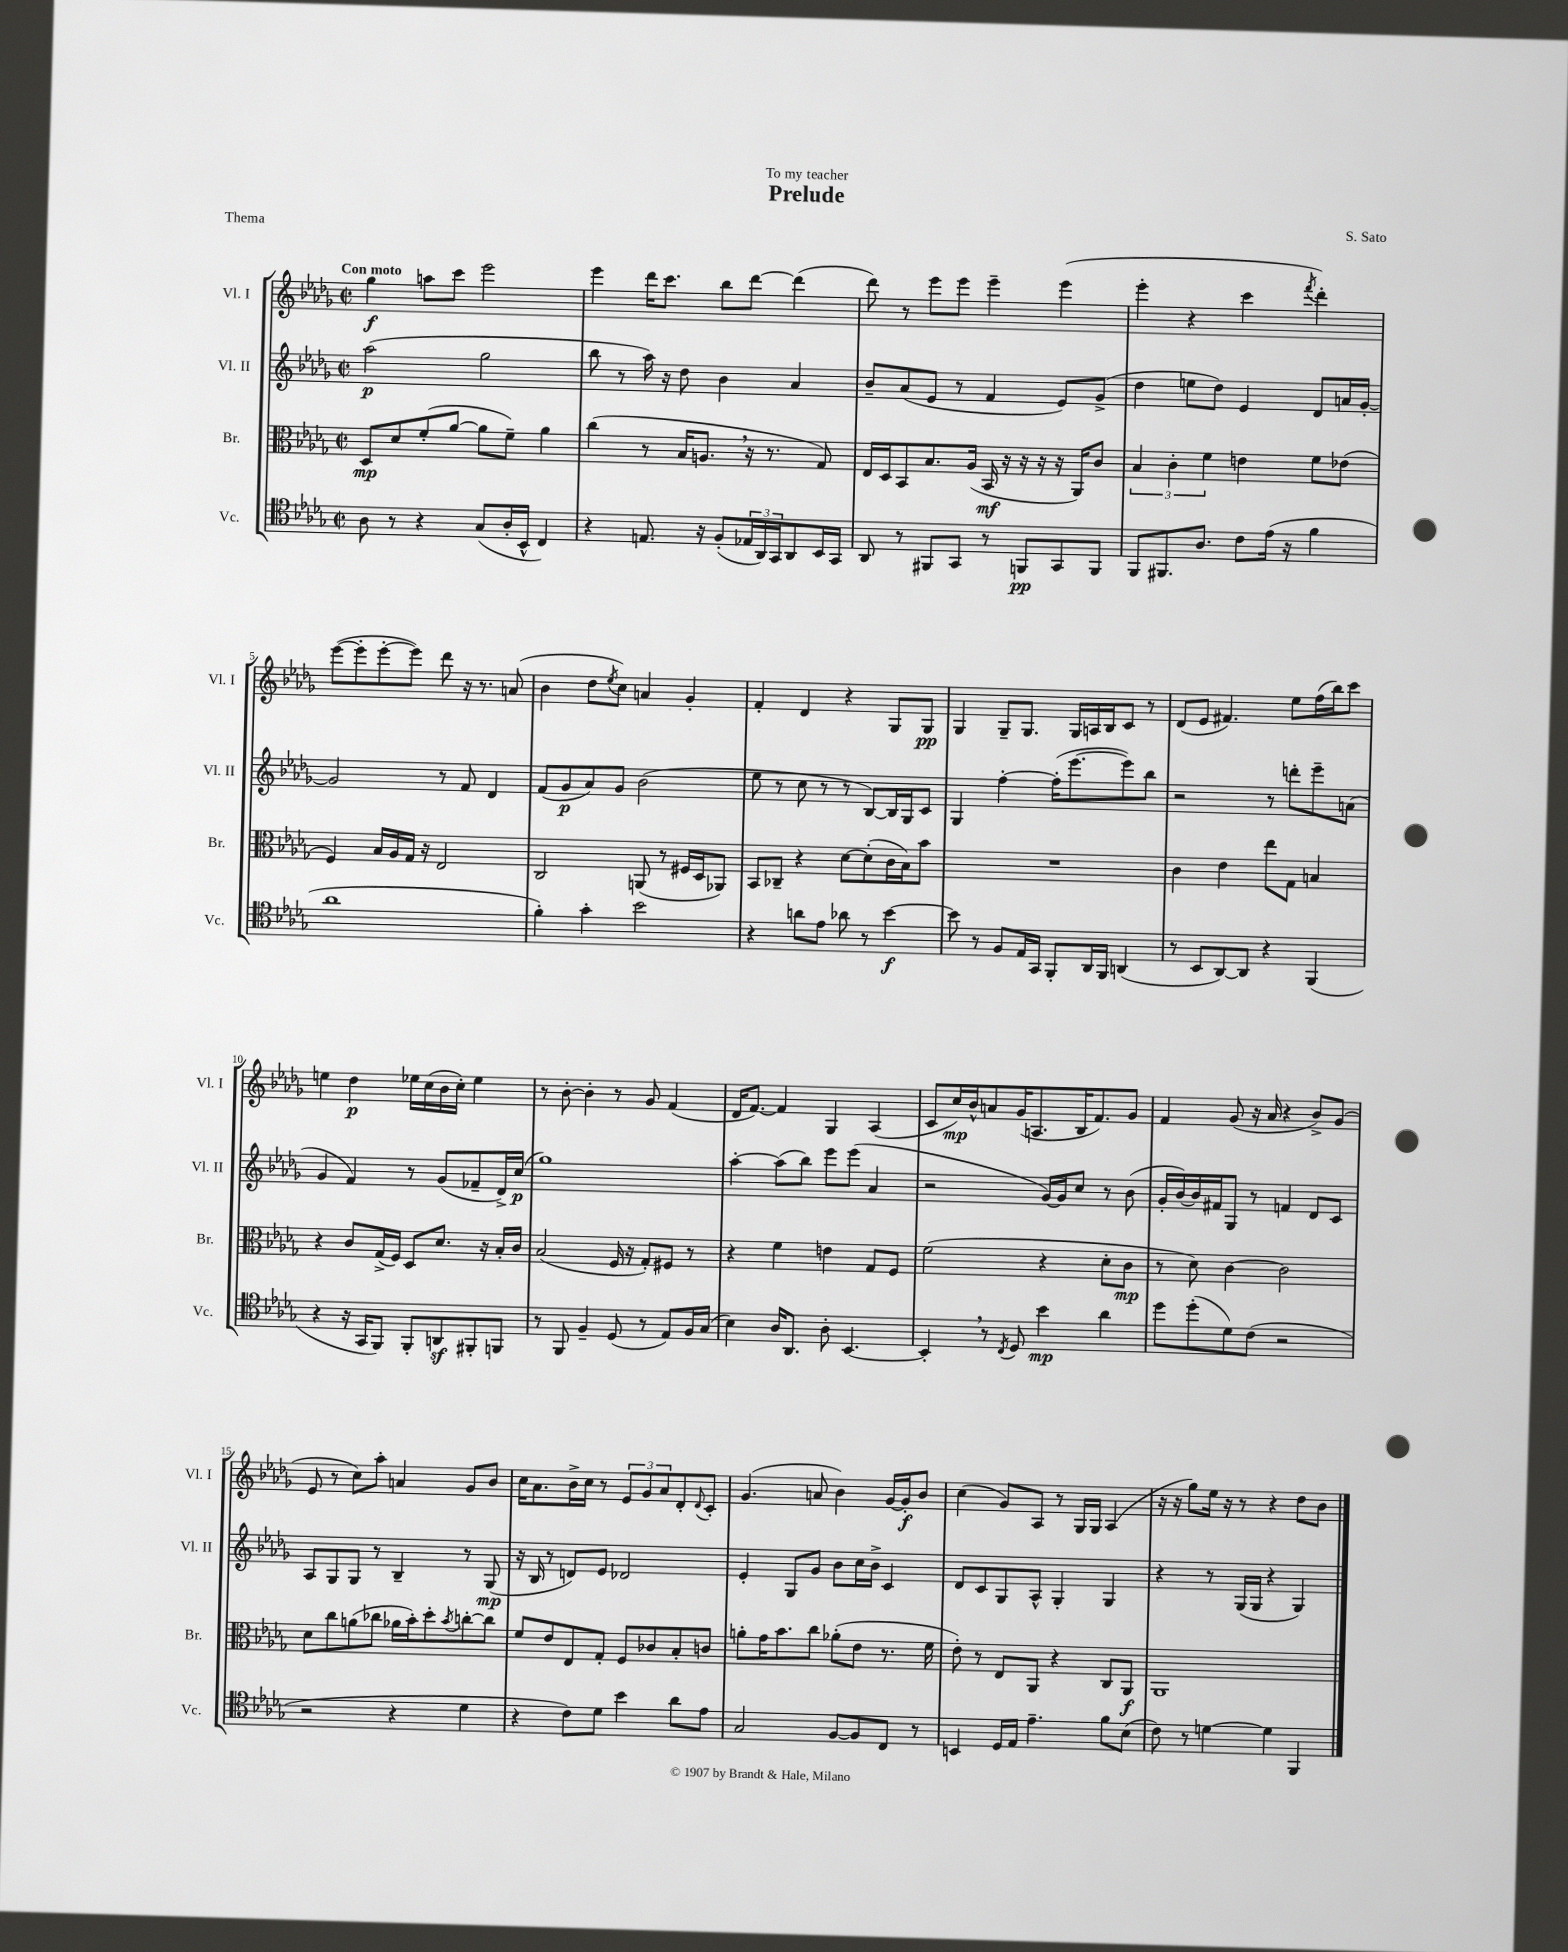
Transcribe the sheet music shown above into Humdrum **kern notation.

**kern	**kern	**kern	**kern
*staff4	*staff3	*staff2	*staff1
*clefC4	*clefC3	*clefG2	*clefG2
*k[b-e-a-d-g-]	*k[b-e-a-d-g-]	*k[b-e-a-d-g-]	*k[b-e-a-d-g-]
*M2/2	*M2/2	*M2/2	*M2/2
*met(c|)	*met(c|)	*met(c|)	*met(c|)
8A-\	8D-/L	(2aa-\	4gg-\
8r	8d-/	.	.
4r	(8f'/	.	8aa\L
.	[8a-/J	.	8ccc\J
(8G-/L	8a-\]L	2gg-\	2eee-\
16A-'/L	8f~\J)	.	.
16BB-^^/JJ	.	.	.
4C/)	4a-\	.	.
=	=	=	=
4r	(4cc\	8bb-\	4eee-\
.	.	8r	.
8.E/	8r	16aa-\)	16ddd-\LK
.	.	16r	8.ccc\J
.	16B-/LK	8dd-\	.
16r	8.A/J	.	.
(8F'/L	.	4b-\	8bb-\L
24E-/L	16r	.	[8ddd-\J
24AA-/)	.	.	.
.	8.r	.	.
24GG-/J	.	.	.
8AA-/	.	4a-/	(4ddd-\]
16BB-/L	8G-/)	.	.
16GG-/JJ	.	.	.
=	=	=	=
8AA-/	16E-/LL	8b-~/L	8ddd-\)
.	16D-/J	.	.
8r	8BB-/	(8a-/	8r
8FF#/L	8.B-/	8e-/J	8eee-\L
8GG-/J	.	8r	8eee-\J
.	(16A-/Jk	.	.
8r	16BB-/	4f/	4eee-~\
.	16r	.	.
8FF/L	16r	.	.
.	16r	.	.
8GG-/	16r	8e-/L)	(4eee-\
.	16AA-/LK)	.	.
8FF/J	8c/J	(8g-^/J	.
=	=	=	=
8FF/L	6B-/	4dd-\	4eee-'\
8.FF#/	.	.	.
.	6c'\	.	.
.	.	8ee\L	4r
8.A-/J	.	.	.
.	6f\	.	.
.	.	8dd-\J)	.
8c\L	4e\	4e-/	4ccc\
(16e-\Jk	.	.	.
16r	.	.	.
.	.	.	8qfff/
4f\	8f\L	8d-/L	4ddd-'\)
.	(8e-\J	16a/L	.
.	.	[16g-'/JJ	.
=	=	=	=
1a-	4F/)	2g-/]	([8eee-\L
.	.	.	8eee-'\]
.	16B-/LL	.	[8eee-'\
.	16A-/	.	.
.	16G-/JJ	.	8eee-\]J)
.	16r	.	.
.	2E-/	8r	8ddd-\
.	.	8f/	16r
.	.	.	8.r
.	.	4d-/	.
.	.	.	(8a/
=	=	=	=
4f'\)	2C/	(8f/L	4b-\
.	.	8g-/	.
4g-'\	.	8a-/)	8dd-\L
.	.	.	8qee-/
.	.	8g-/J	8cc\J)
2b-\	(8AA/	(2b-\	4a/
.	8r	.	.
.	16F#/LL	.	4g-'/
.	16D-/J	.	.
.	8AA-/J)	.	.
=	=	=	=
4r	8BB-/L	8ee-\	4f'/
.	8C-~/J	8r	.
8a\L	4r	8cc\	4d-/
8e-\J	.	8r	.
8a-\	[8d-\L	8r	4r
8r	(8d-'\]	[8B-/L)	.
[4b-\	16c\L	16B-/]L	8G-/L
.	16B-\J)	16G-/J	.
.	8b-\J	8c/J	8G-/J
=	=	=	=
8b-\]	1r	4G-/	4G-/
8r	.	.	.
8F/L	.	[4ff'\	8G-~/L
16E-/L	.	.	8.G-/J
16GG-/JJ	.	.	.
8FF'/L	.	(16ff'\]LK	.
.	.	[8.eee-\	16G-/LL
16AA-/L	.	.	16A/
16FF/JJ	.	.	16B-/J
(4AA/	.	8eee-\])	8c/J
.	.	8bb-\J	8r
=	=	=	=
8r	4c\	2r	(8d-/L
8BB-/L	.	.	8e-/J
[8AA-/)	4e-\	.	4.f#/)
8AA-/]J	.	.	.
4r	8ee-\L	8r	.
.	8G-\J	8ddd'\L	8ee-\L
(4FF/	4B/	8eee-~\	(16ff\L
.	.	.	16bb-\J)
.	.	(8a\J	8ccc\J
=	=	=	=
4r	4r	4g-/	4ee\
16r	8c/L	4f/)	4dd-\
16GG-/LK	.	.	.
8FF/J)	(16G-^/L	.	.
.	16F/JJ)	.	.
8FF'/L	8D-/L	8r	16ee-\LL
.	.	.	(16cc\
8AA/	8.d-/J	(8g-/L	16b-\
.	.	.	16cc'\JJ)
8FF#'/	.	8f-~/	4ee-\
.	16r	.	.
8FF/J	16B-'/LL	16d-^/L)	.
.	16c/JJ	(16cc/JJ	.
=	=	=	=
8r	(2B-/	1gg-)	8r
8FF/	.	.	[8b-'\
4F~/	.	.	4b-'\]
(8D-/	16F/	.	8r
.	16r	.	.
8r	8G-'/L)	.	8g-/
8E-/L)	8F#/J	.	(4f/
16F/L	8r	.	.
(16G-/JJ	.	.	.
=	=	=	=
4B-\)	4r	[4aa-'\	16d-/LK
.	.	.	[8.f/J)
16A-/LK	4f\	(8aa-\]L	4f/]
8.AA-/J	.	.	.
.	.	8bb-\J)	.
8A-'\	4e\	8eee-\L	4G-/
[4.BB-/	.	(8eee-\J	.
.	8G-/L	4a-/	(4A-/
.	8F/J	.	.
=	=	=	=
4BB-'/]	(2f\	2r	8c/L
.	.	.	16cc/L)
.	.	.	16b-^^/J
8r	.	.	8a/
8qC/	.	.	.
8D-/	.	.	(16g-/K
.	.	.	8.A/
4b-\	4r	[16g-/LL)	.
.	.	16g-/]J	.
.	.	8cc/J	16B-/K
.	.	.	8.f/)
4a-\	8d-'\L	8r	.
.	8c\J	(8b-\	8g-/J
=	=	=	=
8dd-\L	8r	16g-'/LL	4f/
.	.	[16b-/)	.
(8dd-'\	8d-\)	16b-/]	.
.	.	16f#/J	.
8d-\)	[4c\	8G-/J	(8g-/
(8c\J	.	8r	16r
.	.	.	16a-/
2r	2c\]	4f/	4r
.	.	8d-/L	8b-^/L)
.	.	8c/J	(8g-/J
=	=	=	=
2r	8d-\L	8A-/L	8e-/
.	8cc\	8G-/	8r
.	(8a\	8G-/J	8cc\L)
.	8cc-\J	8r	8aa-'\J
4r	16a-\LL	4B-~/	4a/
.	16b-'\J)	.	.
.	8dd-'\	.	.
.	8qb-/	.	.
4d-\	[8cc'\	8r	8g-/L
.	8cc\]J	(8G-/	8b-/J
=	=	=	=
4r	8f/L	16r	16cc\LK
.	.	16B-/	8.a-\
.	8e-/	8r	.
8c\L)	8E-/	8d/L)	16b-^\L
.	.	.	16cc\JJ
8d-\J	8G-'/J	8e-/J	8r
4b-\	8F/L	2d-/	12e-/L
.	.	.	12g-/
.	8c-/	.	.
.	.	.	12a-/
8a-\L	8B-'/	.	8d-'/
.	.	.	8qqd-/
8e-\J	8c/J	.	8c'/J
=	=	=	=
2G-/	8a'\L	4e-'/	(4.g-/
.	16g-\K	.	.
.	8.b-\	.	.
.	.	8G-/L	.
.	8cc\J	8g-/J	8a/
[8F/L	(8a-'\L	8b-\L	4b-\)
8F/]	8e-\J	16cc\L	.
.	.	16b-^\JJ	.
8C/J	8.r	4c/	[16g-/LL
.	.	.	16g-'/]J
8r	.	.	8b-/J
.	16f\	.	.
=	=	=	=
4BB/	8e-'\)	8d-/L	(4cc\
.	8r	8c/	.
16D-/LL	8E-/L	8G-/	8g-/L)
16E-/JJ	.	.	.
4.e-~\	8AA-/J	8A-^^/J	8A-/J
.	4r	4G-'/	8r
.	.	.	16G-/LL
.	.	.	16G-/JJ
8f\L	8C/L	4G-/	(4A-/
(8B-\J	8AA-/J	.	.
=	=	=	=
8c\)	1AA-	4r	16r
.	.	.	16r
8r	.	.	8gg-\L)
[4d\	.	8r	16ee-\Jk
.	.	.	16r
.	.	(16G-/LL	8r
.	.	16G-/JJ	.
4d\]	.	4r	4r
4FF/	.	4G-/)	8dd-\L
.	.	.	8b-\J
==	==	==	==
*-	*-	*-	*-
